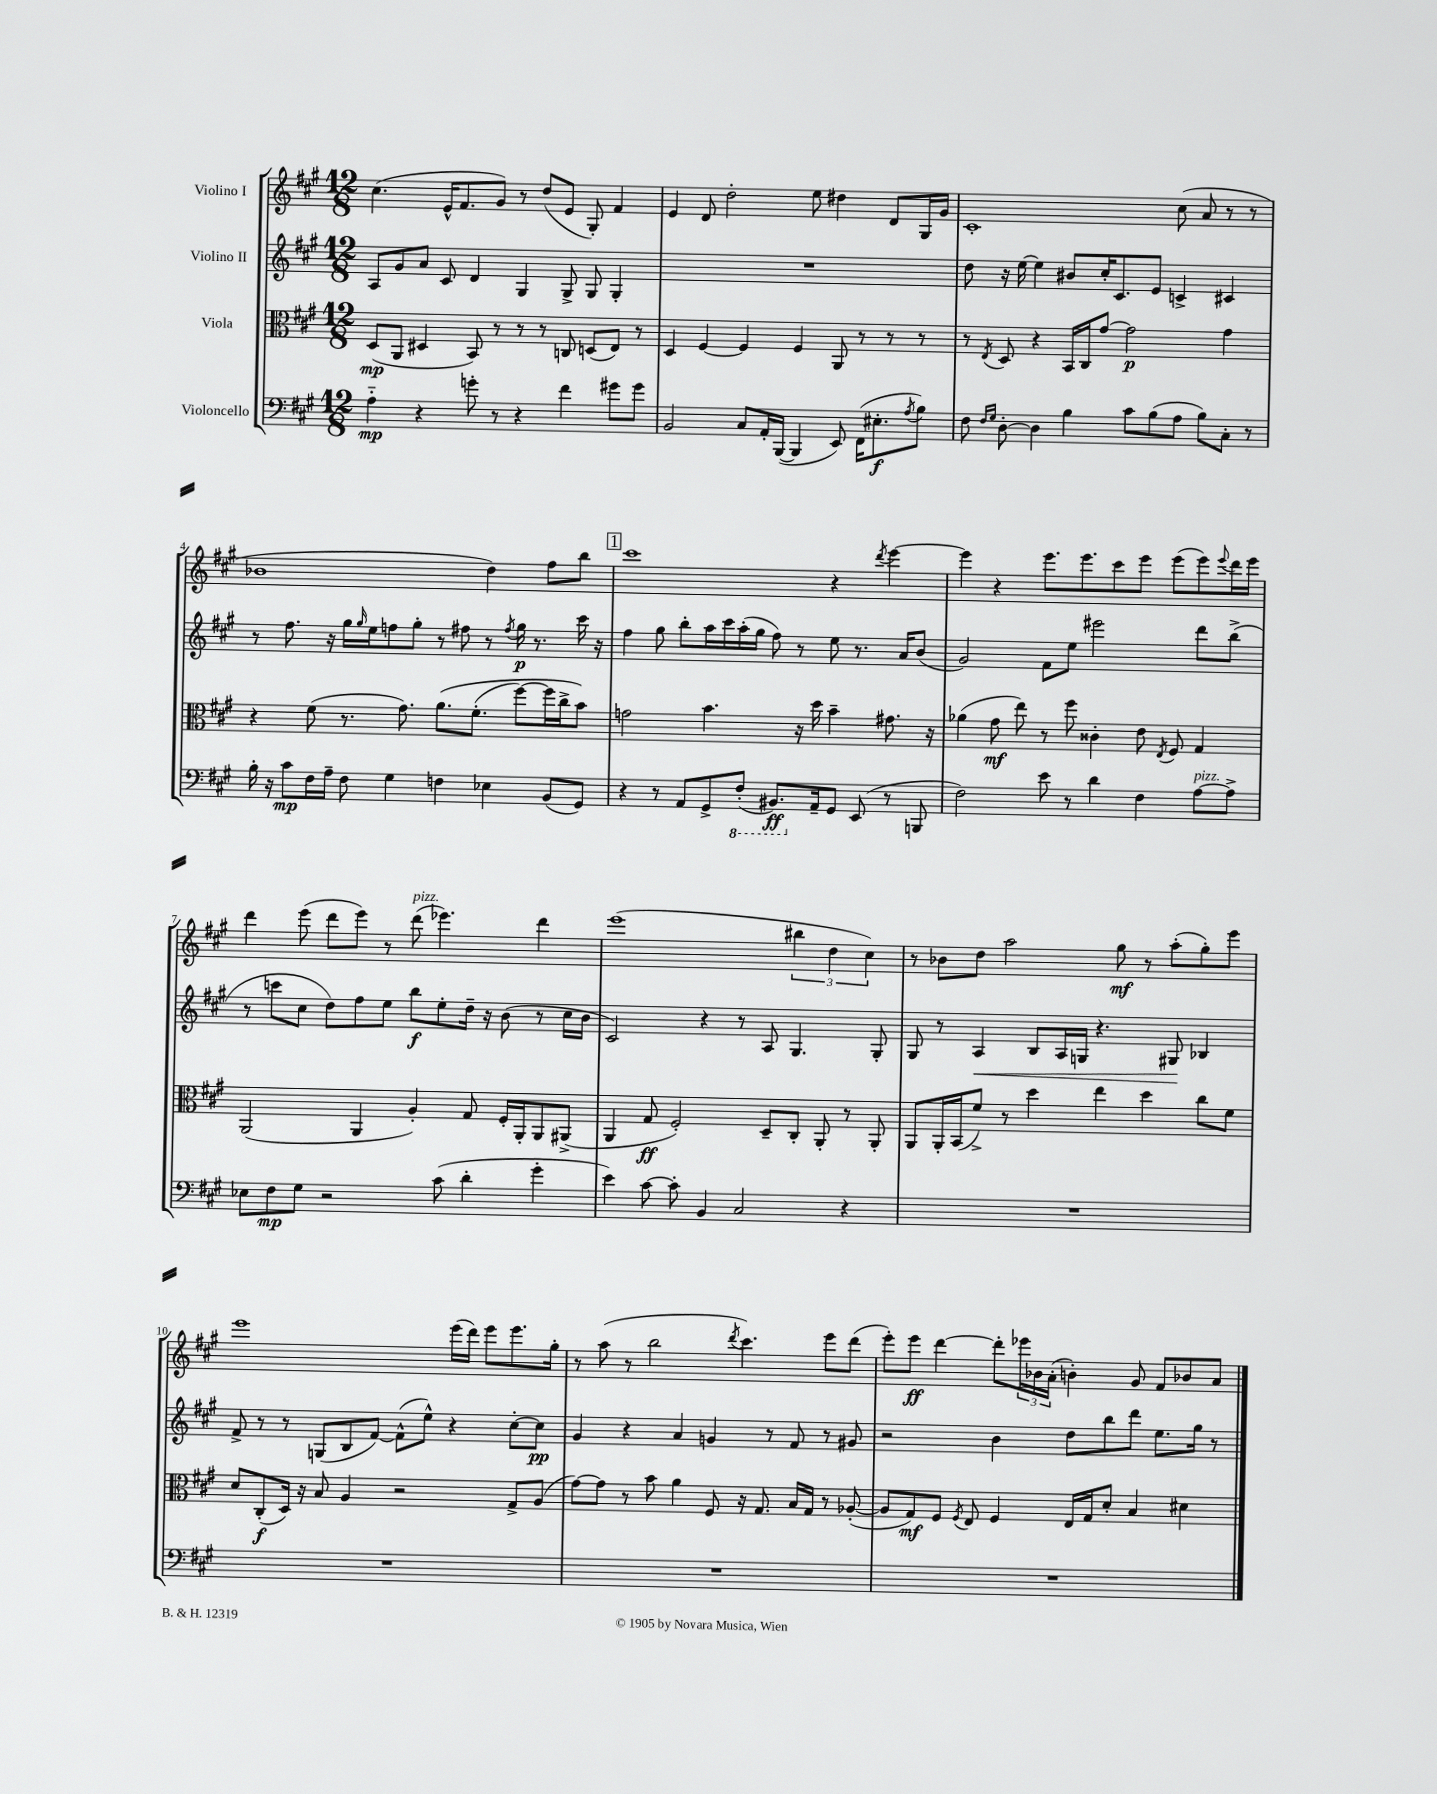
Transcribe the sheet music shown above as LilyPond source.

<<
\new StaffGroup <<
\new Staff = "s0" \with { instrumentName = "Violino I" } {
    \clef treble \key a \major \numericTimeSignature \time 12/8
    cis''4.( e'16-^ fis'8. gis'8) r8 d''8( e'8 gis8-.) fis'4 |
    e'4 d'8 d''2-. e''8 dis''4 d'8 gis16 gis'16 |
    cis'1-. cis''8( a'8 r8 r8 |
    bes'1 d''4) fis''8 b''8 |
    \mark \markup { \box "1" } cis'''1 r4 \acciaccatura { d'''8 } e'''4~ |
    e'''4 r4 e'''8. e'''8. cis'''8 e'''8 e'''8( e'''8) \appoggiatura { e'''8 } d'''16 e'''16 |
    d'''4 e'''8( d'''8 e'''8) r8 d'''8^\markup { \italic "pizz." }( ees'''4.) d'''4 |
    e'''1( \tuplet 3/2 { bis''4 d''4 cis''4) } |
    r8 bes'8 d''8 a''2 gis''8\mf r8 a''8-.( gis''8-.) e'''8 |
    e'''1 e'''16( d'''16) e'''8 e'''8. gis''16-. |
    r8 a''8( r8 b''2 \acciaccatura { d'''8 } cis'''4.) e'''8 d'''8( |
    e'''8-.) e'''8\ff d'''4~ d'''8-. \tuplet 3/2 { ees'''16 bes'16 a'16-.( } b'4-.) gis'8 fis'8 bes'8 a'8 \bar "|." |
}
\new Staff = "s1" \with { instrumentName = "Violino II" } {
    \clef treble \key a \major \numericTimeSignature \time 12/8
    a8 gis'8 a'8 cis'8 d'4 gis4 gis8-> gis8 gis4-. |
    R1. |
    d''8 r16 e''16~ e''4 bis'8 cis''16-. cis'8. e'8 c'4-> cis'4 |
    r8 fis''8. r16 gis''16 \grace { gis''16 } e''16 f''8 gis''8-. r8 fis''8 r8 \acciaccatura { fis''8 } gis''16\p r8. cis'''16 r16 |
    \mark \markup { \box "1" } fis''4 gis''8 b''8-. a''16 cis'''16 a''16-.( gis''16 fis''8) r8 e''8 r8. a'16 b'8( |
    gis'2) fis'8 e''8 eis'''2 d'''8 b''8->( |
    r8 c'''8 cis''8 d''8) fis''8 e''8 b''8\f e''8-. d''16-- r16 b'8( r8 cis''16 b'16 |
    cis'2) r4 r8 a8 gis4. gis8-. |
    gis8 r8 a4\< b8 a16 g16 r4. gis8\! bes4 |
    fis'8-> r8 r8 g8( b8 fis'8~) fis'8-^( e''8-^) r4 cis''8~-. cis''8\pp |
    gis'4 r4 a'4 g'4 r8 fis'8 r8 gis'8 |
    r2 b'4 d''8 b''8 d'''8 e''8. gis''16 r8 \bar "|." |
}
\new Staff = "s2" \with { instrumentName = "Viola" } {
    \clef alto \key a \major \numericTimeSignature \time 12/8
    d8\mp( a,8 dis4 b,8) r8 r8 r8 c8 d8( e8) r8 |
    d4 fis4~ fis4 fis4 a,8 r8 r8 r8 |
    r8 \acciaccatura { e8 } d8 r4 b,16 cis16 gis'8~ gis'2\p gis'4 |
    r4 fis'8( r8. gis'8.) a'8.\( fis'8.-.( fis''8~) fis''16 cis''16-> b'8\) |
    \mark \markup { \box "1" } g'2 b'4. r16 d''16 b'4-- gis'8. r16 |
    aes'4( gis'8\mf e''8) r8 fis''8 cisis'4-. e'8 \acciaccatura { e8 } fis8 gis4 |
    a,2( a,4 a4-.) gis8 fis16-. a,16-. a,8 ais,8->( |
    a,4 gis8\ff fis2-.) d8-- cis8-. a,8-. r8 a,8-. |
    a,8 a,16-. b,16( fis'8->) r8 d''4 e''4 d''4 cis''8 fis'8 |
    d'8 cis8-.\f( d16) r16 b8 a4 r2 gis8-> a8( |
    gis'8~) gis'8 r8 b'8 a'4 fis8 r16 gis8. b16 gis16 r8 aes8~-.( |
    aes8 gis8\mf) fis8 \acciaccatura { fis8 } e8 fis4 e16 gis16 d'8-. b4 dis'4 \bar "|." |
}
\new Staff = "s3" \with { instrumentName = "Violoncello" } {
    \clef bass \key a \major \numericTimeSignature \time 12/8
    a4-_\mp r4 g'8-. r8 r4 fis'4 gis'8 gis'8 |
    b,2 cis8 a,16-. b,,16~( b,,4 e,8) fis,16( eis8.-.\f \acciaccatura { a8 } b8) |
    fis8 \grace { fis16 gis16 } d8~-. d4 b4 cis'8 b8( a8 b8) cis8-. r8 |
    b16-. r16 cis'8\mp fis16 a16-- fis8 gis4 f4 ees4 b,8( gis,8) |
    \mark \markup { \box "1" } r4 r8 a,8 gis,8-> \ottava #-1 fis,8-.( bis,,8.\ff) \ottava #0 a,16-- gis,8 e,8( r8 b,,8 |
    fis2) e'8 r8 d'4 fis4 a8~^\markup { \italic "pizz." } a8-> |
    ees8 fis8\mp gis8 r2 cis'8( d'4-. gis'4-. |
    e'4) cis'8~ cis'8-. b,4 cis2 r4 |
    R1. |
    R1. |
    R1. |
    R1. \bar "|." |
}
>>
>>
